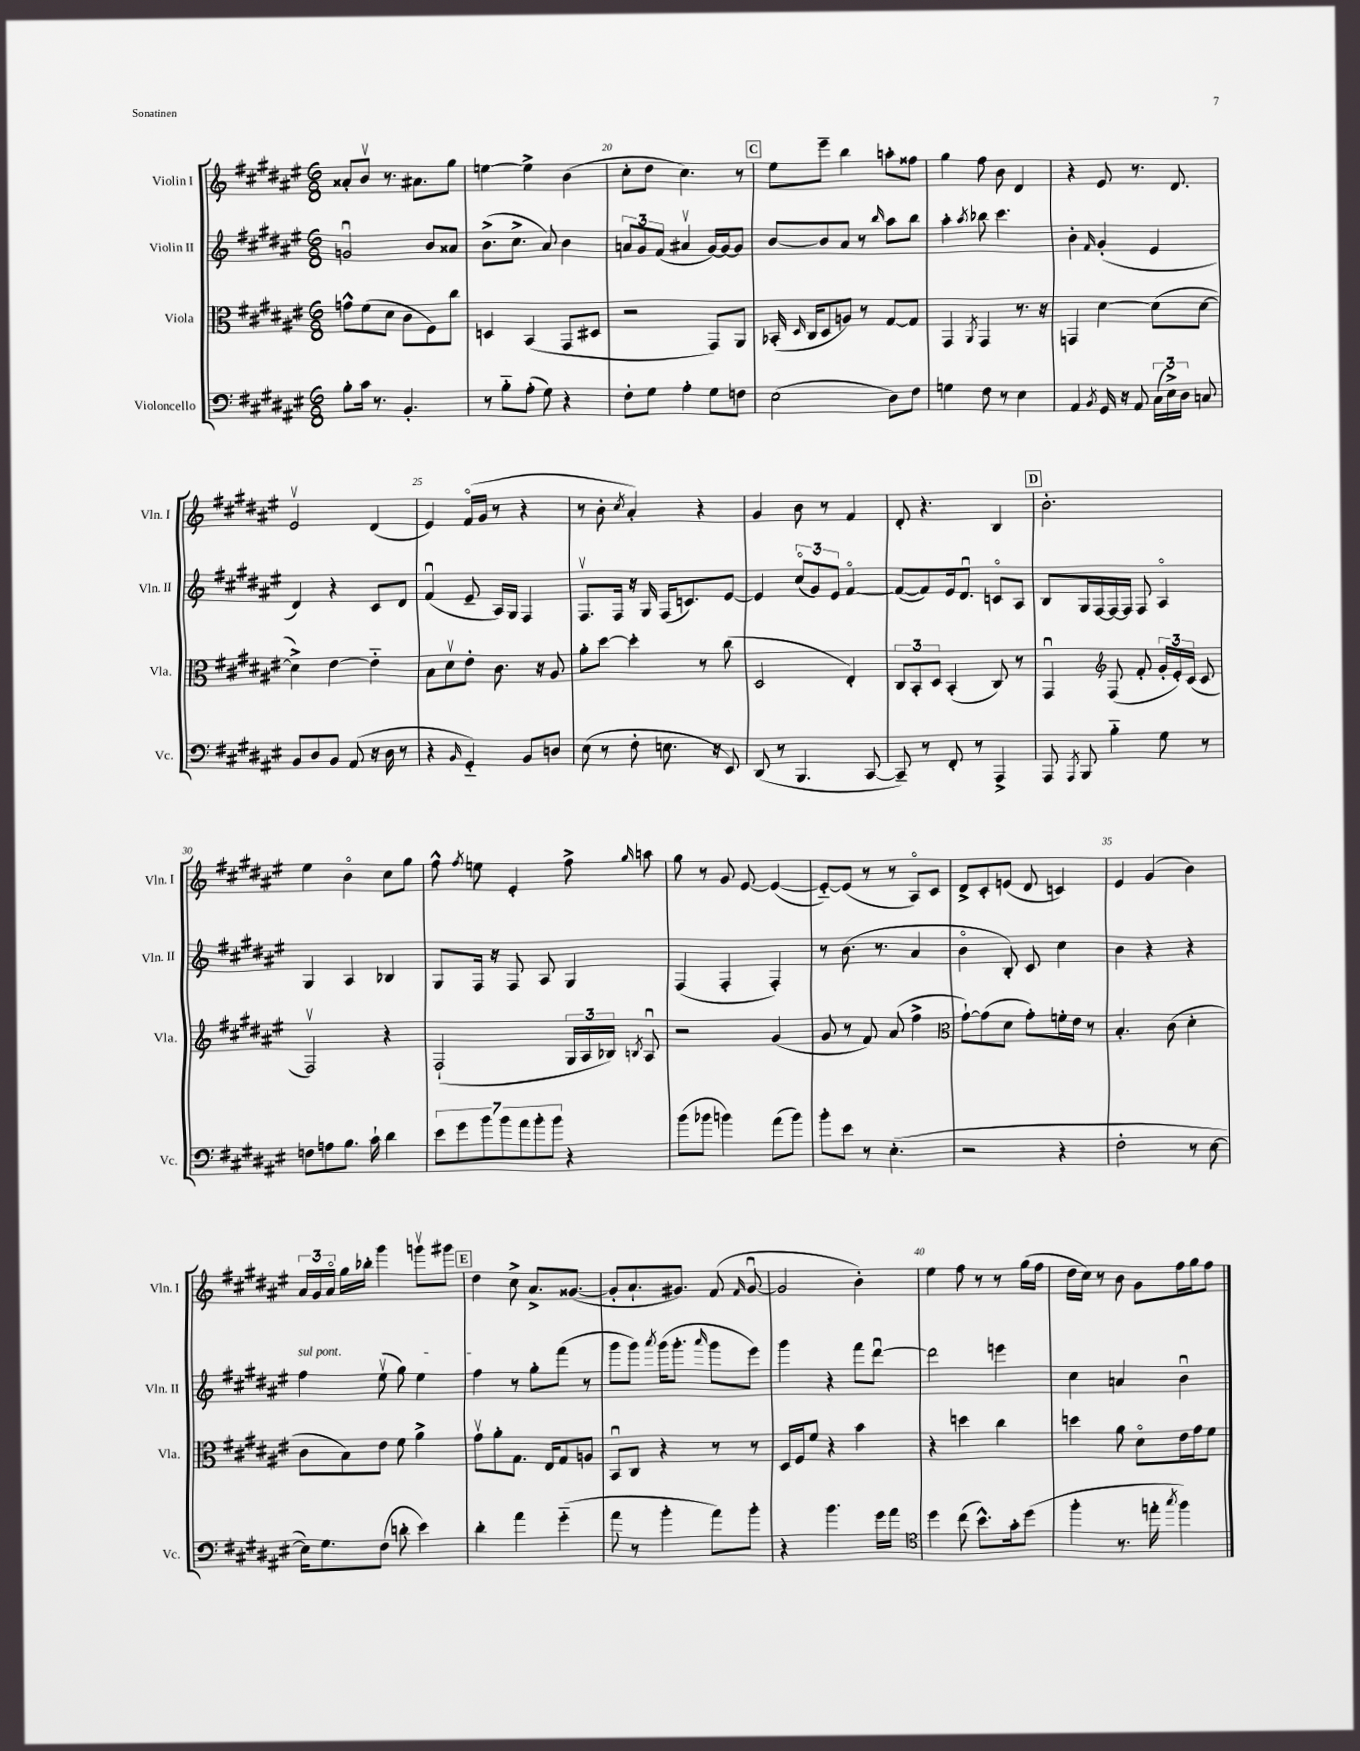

**kern	**kern	**kern	**kern
*staff4	*staff3	*staff2	*staff1
*clefF4	*clefC3	*clefG2	*clefG2
*k[f#c#g#d#a#e#]	*k[f#c#g#d#a#e#]	*k[f#c#g#d#a#e#]	*k[f#c#g#d#a#e#]
*M6/8	*M6/8	*M6/8	*M6/8
8B'\L	8g^^\L	2gu/	8a##'/L
16c#\Jk	(8f#\	.	8bv/J
8.r	.	.	.
.	8d#\J	.	8.r
4.BB'/	8c#\L	.	.
.	.	.	8.a#\L
.	8F#\)	8b/L	.
.	8cc#\J	8a##/J	8gg#\J
=	=	=	=
8r	4D/	(8.b^\L	[4ee\
8B'~\L	.	.	.
.	.	8.cc#^\J	.
(8A#'\J	(4BB/	.	4ee^\]
8G#\)	.	8a#/)	.
4r	8GG#/L	4b\	(4b\
.	8D#/J	.	.
=	=	=	=
8F#'\L	2r	12a/L	8cc#'\L
.	.	12g#/	.
8G#\J	.	.	8dd#\J
.	.	(12f#/J	.
4A#'\	.	4a#v/	4.cc#\)
8G#\L	8GG#/L)	[16g#/LL)	.
.	.	16g#/_J	.
8F\J	8AA#/J	8g#/]J	8r
=	=	=	=
(2E#\	(16BB-'/	[8b/L	8ee#\L
.	16qqD#/	.	.
.	16C#/LK	.	.
.	8D#/	8b/]	8eee#~\J
.	8A/J)	8a#/J	4bb\
.	8r	8r	.
.	.	16qqbb/	.
8D#\L)	[8G#/L	8aa#\L	8aa'\L
8F#\J	8G#/]J	8bb\J	8ff##\J
=	=	=	=
4G\	4GG#/	4aa#'\	4gg#\
.	8qAA#/	8qaa#/	.
8F#\	4GG#/	8bb-\	8ff#\
8r	.	4.ccc#\	8b\
4E#\	8.r	.	4d#/
.	16r	.	.
=	=	=	=
4AA#/	4GG/	4b'\	4r
8qBB/	.	16qqf#/	.
16GG#/	[4d#\	(4g#'/	8e#/
16r	.	.	.
8AA#/	.	.	8.r
(24C#\LL	(8d#\]L	4e#/	.
24E#^\)	.	.	.
.	.	.	8.d#/
24D#\JJ	.	.	.
8C/	[8d#\J	.	.
=	=	=	=
8BB/L	4d#^\])	4d#/)	2e#v/
8D#/	.	.	.
8BB/J	[4e#\	4r	.
(8AA#/	.	.	.
16r	4e#'~\]	8c#/L	(4d#/
16D#\	.	.	.
8r	.	8d#/J	.
=	=	=	=
4r	8B\L	(4f#u/	4e#/)
.	8d#v\	.	.
16qqBB/	.	.	.
4GG#'~/)	8e#'\J	8e#~/	(16f#o/LL
.	.	.	16g#/JJ
.	8.c#\	16A#/LL)	8r
.	.	16G#/JJ	.
8BB/L	.	4F#/	4r
.	16r	.	.
8D/J	8A#/	.	.
=	=	=	=
(8E#\	8a#'\L	8.F#v/L	8r
8r	[8dd#\J	.	8b'\
.	.	16F#/Jk	.
.	.	.	8qcc#/
8F#'\	4dd#'\]	16r	4a#'/)
.	.	16G#/	.
8.E\	.	(16F#/LK	.
.	.	8.c/)	.
.	8r	.	4r
16r	.	.	.
8EE#/)	(8cc#\	[8e#/J	.
=	=	=	=
(8DD#/	2D#/	4e#/]	4g#/
8r	.	.	.
4.BBB/	.	(12cc#o/L	8b\
.	.	12g#/)	.
.	.	.	8r
.	.	12e#/J	.
.	4E#'/)	[4f#o/	4f#/
[8CC#/	.	.	.
=	=	=	=
8CC#~/])	12C#/L	(8f#/_L	8d#'/
.	12BB'/	.	.
8r	.	8f#/])	4.r
.	12D#/J	.	.
8FF#'/	(4BB'/	16e#/k	.
.	.	8.d#u/J	.
8r	.	.	.
4AAA#^/	8C#/)	8co/L	4B/
.	8r	8A#/J	.
=	=	=	=
8AAA#/	4GG#u/	8B/L	2.b'\
8qAAA#/	.	.	.
8BBB/	.	16G#/L	.
.	.	[16F#/	.
*	*clefG2	*	*
4B'~\	(8F#/	16F#/_	.
.	.	16F#/]JJ	.
.	8f#'/	8F#/	.
8G#\	24g#'/LL	4A#o/	.
.	24e#'/)	.	.
.	(24c#/JJ	.	.
8r	8c#/	.	.
=	=	=	=
8F\L	2F#v/)	4G#/	4ee#\
8A\	.	.	.
8.B\J	.	4A#/	4bo\
16c#`\	.	.	.
4d#\	4r	4B-/	8cc#\L
.	.	.	8gg#\J
=	=	=	=
14e#\L	(2F#`/	8G#/L	8ff#^^\
14g#\	.	.	.
.	.	.	8qff#/
.	.	16F#/Jk	8ee\
14b\	.	.	.
.	.	16r	.
14b\	.	.	.
.	.	8F#/	4e#'/
14a#\	.	.	.
14b'\	.	.	.
.	.	8A#/	.
14b\J	.	.	.
4r	24G#/LL	4G#/	8ff#^\
.	24A#/	.	.
.	24B-/JJ)	.	.
.	8qB/	.	16qqgg#/
.	8A#u/	.	8aa\
=	=	=	=
(8b\L	2r	(4F#/	8gg#\
8b-\J	.	.	8r
4b\)	.	4F#'/	8g#/
.	.	.	[8e#/
(8a#\L	(4g#/	4F#'/)	(4e#/_
8b\J)	.	.	.
=	=	=	=
8b'\L	8g#/	8r	8e#'~/_L)
8e#\J	8r	(8.b\	(8e#/]J
8r	8f#/)	.	8r
.	.	8.r	.
(4.E#'\	(8a#/	.	8r
.	4ff#^\	4a#/	8A#o/L)
.	.	.	8c#/J
=	=	=	=
*	*clefC3	*	*
2r	[8g#`\L)	4bo\	8d#^/L
.	(8g#\]	.	8c#'/
.	8d#\J	8B'/)	(8e/J
.	8g#'\L)	8c#/	8d#/
4r	16f'\L	4cc#\	4c/)
.	16e#\JJ	.	.
.	8r	.	.
=	=	=	=
2F#'\	4.B'/	4b\	4e#/
.	.	4r	(4g#/
.	(8c#\	.	.
8r	4d#'\	4r	4b\)
[8E#\	.	.	.
=	=	=	=
16E#\]LK)	8c#\L	4ff#\	24a#/LL
.	.	.	24g#/
8.G#\	.	.	.
.	.	.	24a#o/JJ
.	8B\)	.	16gg#\LL
.	.	.	16bb-'\JJ
(8F#\J	8e#\J	(8ee#v\	4ggg#\
8d'\	8f#\	8gg#\)	.
4e#\)	4a#^\	4ee#\	8gggv\L
.	.	.	8ggg#\J
=	=	=	=
4d#'\	8g#v\L	4ff#\	4dd#\
.	8a#'\	.	.
4a#\	8.G#\J	8r	8cc#^\
.	.	8gg#'\L	8.a#^/L
.	16E#/LK	.	.
(4g#'~\	8G#/	(8fff#\J	.
.	.	.	([8.g##/J
.	8A/J	8r	.
=	=	=	=
8a#\	8BBu/L	8ggg#\L	8g##'/]L
8r	8C#/J	8ggg#\J)	8.a#`/
.	.	8qaaa#/	.
4b'\	4r	(16ggg#\LK	.
.	.	8.ggg#'\J	8.g#/J)
.	.	16qqaaa#/	.
8a#\L)	8r	8ggg#\L	(8f#/
.	.	.	16qqf#/
8b'\J	8r	8eee#\J)	[8g#u/
=	=	=	=
4r	16D#/LL	4ggg#\	2g#/]
.	16F#/J	.	.
.	8f#/J	.	.
4.b\	4r	4r	.
.	4b\	8fff#\L	4b'\)
16g#\LL	.	[8ddd#u\J	.
16a#\JJ	.	.	.
=	=	=	=
*clefC4	*	*	*
4dd#\	4r	2ddd#\]	4ee#\
(8cc#\	4dd\	.	8ff#\
8.b^^\L)	.	.	8r
.	4cc#\	4eee\	8r
16g#'\k	.	.	.
(8dd#\J	.	.	(16gg#\LL
.	.	.	16ff#\JJ
=	=	=	=
4ff#'\	4dd\	4cc#\	16dd#\LL
.	.	.	16cc#\JJ)
.	.	.	8r
8.r	8a#\	4a/	8b\
.	8d#o\L	.	8g#\L
16ee'\	.	.	.
8qgg#/	.	.	.
4ff#\)	16e#\L	4bu\	16ff#\L
.	16g#\J	.	16gg#\J
.	8f#\J	.	8ff#\J
==	==	==	==
*-	*-	*-	*-
